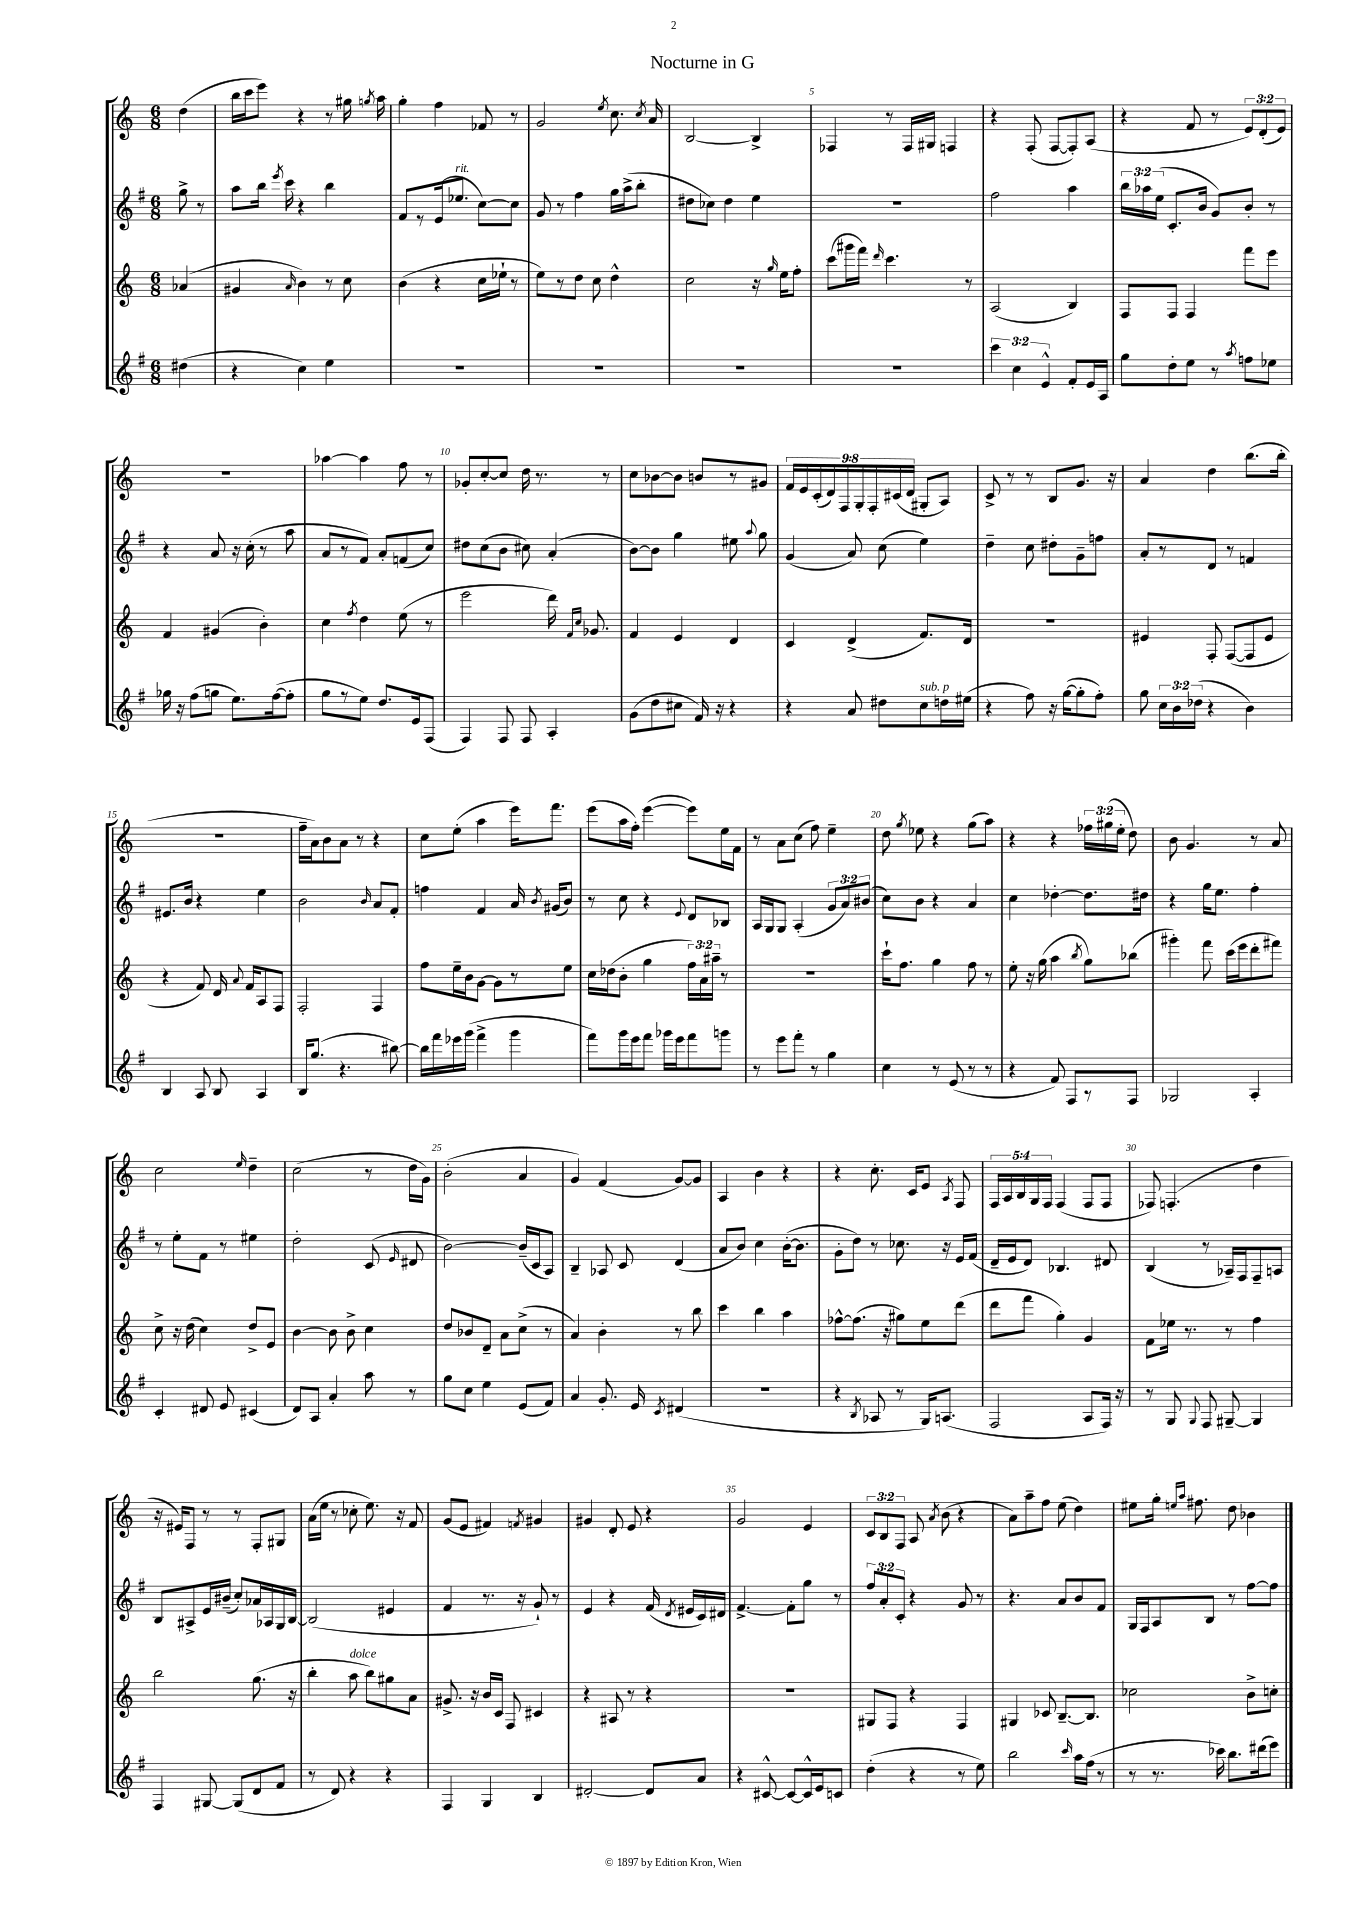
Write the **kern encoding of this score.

**kern	**kern	**kern	**kern
*staff4	*staff3	*staff2	*staff1
*clefG2	*clefG2	*clefG2	*clefG2
*k[f#]	*k[]	*k[f#]	*k[]
*M6/8	*M6/8	*M6/8	*M6/8
(4dd#	(4a-	8gg^	(4dd
.	.	8r	.
=	=	=	=
4r	4g#	8aa	16bb
.	.	.	16ccc
.	.	16bb	8eee)
.	.	8qeee	.
.	.	16ccc	.
.	16qqa	.	.
4cc)	4b)	4r	4r
4ee	8r	4bb	8r
.	8cc	.	16gg#
.	.	.	8qgg
.	.	.	16aa
=	=	=	=
2.r	(4b	8f#	4gg'
.	.	8r	.
.	4r	(16e	4ff
.	.	8.ee-	.
.	16cc	[8cc)	8f-
.	16ee-`	.	.
.	8r	8cc]	8r
=	=	=	=
2.r	8ee)	8g	2g
.	8r	8r	.
.	8dd	4ff#	.
.	8cc	.	.
.	.	.	8qee
.	4dd^^	16gg	8.cc
.	.	(16aa^	.
.	.	8bb'	.
.	.	.	8qcc
.	.	.	16a
=	=	=	=
2.r	2cc	8dd#	[2B
.	.	8cc-)	.
.	.	4dd#	.
.	16r	4ee	4B^]
.	16qqgg	.	.
.	16ee	.	.
.	8ff'	.	.
=	=	=	=
2.r	(8ccc	2.r	4F-
.	16ggg#	.	.
.	16fff)	.	.
.	16qqddd	.	.
.	4.ccc	.	8r
.	.	.	16F-
.	.	.	16G#
.	.	.	4F
.	8r	.	.
=	=	=	=
6ccc	(2A	2ff#	4r
6cc	.	.	.
.	.	.	(8F'
6e^^	.	.	.
.	.	.	[8F
8f#'	4B)	4aa	8F'])
16e	.	.	(8A
16A	.	.	.
=	=	=	=
8gg	8F	24bb	4r
.	.	24aa-	.
.	.	(24ee	.
8dd'	8F	8.c'	.
8ee	4F	.	8f
.	.	16b	.
8r	.	8g)	8r
8qaa	.	.	.
8ff	8fff	8b'	12e)
.	.	.	(12d'
8ee-	8eee	8r	.
.	.	.	12e)
=	=	=	=
16gg-	4f	4r	2.r
16r	.	.	.
(8ff#	.	.	.
8gg	(4g#	8a	.
8.ee)	.	16r	.
.	.	(16cc'	.
.	4b')	8r	.
([16ff#	.	.	.
8ff#']	.	8aa	.
=	=	=	=
8gg	4cc	8a	[4aa-
8r	.	8r	.
.	8qff	.	.
8ee)	4dd	8f#)	4aa-]
8.dd	.	8a'	.
.	(8ee	(8f	8ff
16e	.	.	.
(8F#	8r	8cc)	8r
=	=	=	=
4F#)	2eee	8dd#	8g-'
.	.	(8cc	[8cc'
8F#	.	8b	8cc]
8F#	.	8cc#)	16dd
.	.	.	8.r
4A'	16ddd)	(4a'	.
.	16qqf	.	.
.	16qqcc	.	.
.	8.g-	.	.
.	.	.	8r
=	=	=	=
(8g	4f	[8b)	8cc
8dd	.	8b]	[8b-
8cc#	4e	4gg	8b-]
16f#)	.	.	8b
16r	.	.	.
4r	4d	8ee#	8r
.	.	8qqaa	.
.	.	8gg	8g#
=	=	=	=
4r	4c	(4g	18f
.	.	.	18e
.	.	.	(18c'
.	.	.	18d)
.	.	.	18F
8a	(4d^	8a)	.
.	.	.	18G'
.	.	.	18F'
8dd#	.	(8cc	.
.	.	.	(18c#
.	.	.	18d
8cc	8.f)	4ee)	8G#'
16dd	.	.	8A)
(16ee#	16d	.	.
=	=	=	=
4r	2.r	4dd~	8c^
.	.	.	8r
8ff#)	.	8cc	8r
16r	.	8dd#'	8B
([16gg	.	.	.
8gg']	.	8g~	8.g
8ff#')	.	8ff	.
.	.	.	16r
=	=	=	=
8gg	4e#	8a'	4a
24cc	.	8r	.
24b	.	.	.
(24dd-	.	.	.
4r	8F'	8d	4dd
.	([8F	8r	.
4b)	8F]	4f	(8.bb
.	8e#	.	.
.	.	.	16bb'
=	=	=	=
4B	4r	8.e#	2.r
.	.	16b	.
8A	8f)	4r	.
8B	16d	.	.
.	8qqa	.	.
.	16f	.	.
4A	8A	4ee	.
.	8F	.	.
=	=	=	=
16B	2F'	2b	16ff~
(8.gg	.	.	16a)
.	.	.	8b
4.r	.	.	8a
.	.	.	8r
.	.	16qqb	.
.	4F	8a	4r
[8bb#)	.	8f#'	.
=	=	=	=
16bb#]	8ff	4ff	8cc
16fff#	.	.	.
16eee-	16ee~	.	(8ee'
(16ggg	16b	.	.
4fff#^	[8g	4f#	4aa
.	8g]	.	.
4ggg	8r	16a	16eee)
.	.	8qb	.
.	.	(16g#	8.fff
.	8ee	8b)	.
=	=	=	=
8fff#)	16cc	8r	(8eee
.	(16dd-	.	.
16ggg	8b'	8cc	16aa
16eee	.	.	16ff')
8fff#	4gg	4r	([4eee
16ggg-	.	.	.
16eee	.	.	.
.	.	8qqe	.
8fff#	24ff)	8d	8eee])
.	24a	.	.
.	24aa#~	.	.
8ggg	8r	8B-	16ee
.	.	.	16f
=	=	=	=
8r	2.r	16A	8r
.	.	16G	.
8eee	.	8G	8a
8fff#'	.	(4A'	(8cc
8r	.	.	8ff)
4gg	.	12g	4ee~
.	.	12a)	.
.	.	(12b#	.
=	=	=	=
4cc	16ccc`	8cc)	8dd
.	8.ff	.	.
.	.	.	8qgg
.	.	8b	8ee-
8r	4gg	4r	4r
(8e	.	.	.
8r	8ff	4a	(8gg
8r	8r	.	8aa)
=	=	=	=
4r	8ee'	4cc	4r
.	16r	.	.
.	(16gg	.	.
8f#)	4aa	[4dd-'	4r
8F#	.	.	.
.	8qbb	.	.
8r	8gg)	8.dd-]	24ff-
.	.	.	(24gg#
.	.	.	24ee'
8F#	(8bb-	.	8dd)
.	.	16dd#	.
=	=	=	=
2G-	4ggg#')	4r	8b
.	.	.	4.g
.	8fff	16gg	.
.	.	8.ee	.
.	(16ccc	.	.
.	16eee	.	.
4A'	8ddd'	4ff#'	8r
.	8fff#)	.	8a
=	=	=	=
4c'	8cc^	8r	2cc
.	16r	8ee'	.
.	(16dd	.	.
8d#	4cc)	8f#	.
8e	.	8r	.
.	.	.	16qqee
(4c#	8dd^	4ee#	4dd~
.	8e	.	.
=	=	=	=
8d)	[4b	2dd'	(2cc
8A	.	.	.
4a'	8b]	.	.
.	8b^	.	.
8aa	4cc	(8c	8r
.	.	16qqe	.
8r	.	8d#	16dd
.	.	.	16g)
=	=	=	=
8gg	8dd	[2b)	(2b'
8cc	8b-	.	.
4ee	8d~	.	.
.	8a	.	.
(8e	(8cc^	(16b~]	4a
.	.	16c	.
8f#)	8r	8A)	.
=	=	=	=
4a	4a)	4B~	4g)
8.g'	4b'	8A-	(4f
.	.	8c	.
16e	.	.	.
8qc	.	.	.
(4d#	8r	(4d	[8g)
.	8bb	.	8g]
=	=	=	=
2.r	4ccc	8a	4A
.	.	8b)	.
.	4bb	4cc	4b
.	4aa	([16b'	4r
.	.	8.b]	.
=	=	=	=
4r	[8ff-^^	8g'	4r
.	(8.ff-]	8dd)	.
8qB	.	.	.
8A-	.	8r	8.cc'
.	16r	.	.
8r	8gg#)	8.cc-	.
.	.	.	16c
16G)	8ee	.	8e
(8.A	.	16r	.
.	.	.	8qA
.	(8ddd	16e	8F
.	.	(16f#	.
=	=	=	=
2F#	8ddd	16d~	20F
.	.	.	20A
.	.	16e	.
.	.	.	20B
.	8fff	8d)	.
.	.	.	20G
.	.	.	20F
.	4gg')	4.B-	(4F
8A	4g	.	8F
16F#)	.	8d#	8F
16r	.	.	.
=	=	=	=
8r	8f	(4B	8F-)
8G	16ee-	.	(4.F'
.	8.r	.	.
8qqG	.	.	.
8F#	.	8r	.
[8G#~	8r	16A-~)	.
.	.	16F#	.
4G#]	4ff	8F#~	4dd
.	.	8A	.
=	=	=	=
4F#	2bb	8B	16r
.	.	.	16e#)
.	.	8A#^	8F
[8G#	.	16e	8r
.	.	(16b#~	.
(8G#]	.	8cc')	8r
8d	(8.gg	16a-	8F'
.	.	16A-	.
8f#	.	16G	8G#
.	16r	[16B	.
=	=	=	=
8r	4bb'	(2B]	(16a
.	.	.	16ee
8d)	.	.	8r
4r	8aa	.	8cc-'
.	8bb)	.	8.ee)
4r	8gg#	4e#	.
.	.	.	16r
.	8a	.	8f
=	=	=	=
4F#	8.g#^	4f#	(8g
.	.	.	8e
.	16r	.	.
4G	16b	8.r	4f#)
.	16c	.	.
.	8F	.	.
.	.	16r	.
.	.	.	8qf
4B	4c#	8g`)	4g#
.	.	8r	.
=	=	=	=
[2d#'	4r	4e	4g#
.	8A#	4r	8d'
.	8r	.	8e
8d#]	4r	(16f#	4r
.	.	8qd	.
.	.	16e#	.
8a	.	16c)	.
.	.	16d#	.
=	=	=	=
4r	2.r	[4.f#^	2g
[8c#^^	.	.	.
8c#_	.	8f#']	.
16c#^^]	.	8gg	4e
16e	.	.	.
8c	.	8r	.
=	=	=	=
(4dd'	8G#	12ff#	12c
.	.	12a'	12B
.	8F	.	.
.	.	12c'	12F
4r	4r	4r	8A
.	.	.	8qa
.	.	.	(8b
8r	4F	8g	4r
8ee)	.	8r	.
=	=	=	=
2bb	4G#	4.r	8a)
.	.	.	8aa~
.	8c-	.	8ff
.	[8.B~	8a	(8ee
16qqccc	.	.	.
16aa	.	8b	4dd)
(16ff#	8.B]	.	.
8r	.	8f#	.
=	=	=	=
8r	2cc-	16G	8ee#
.	.	16F#	.
8.r	.	8A	16gg'
.	.	.	16qqee
.	.	.	16qqaa
.	.	.	8.ff#
.	.	8B	.
16ccc-)	.	.	.
8.bb	.	8r	8dd
.	8b^	[8ff#	4b-
(16ddd#	.	.	.
8eee)	8cc'	8ff#]	.
==	==	==	==
*-	*-	*-	*-
